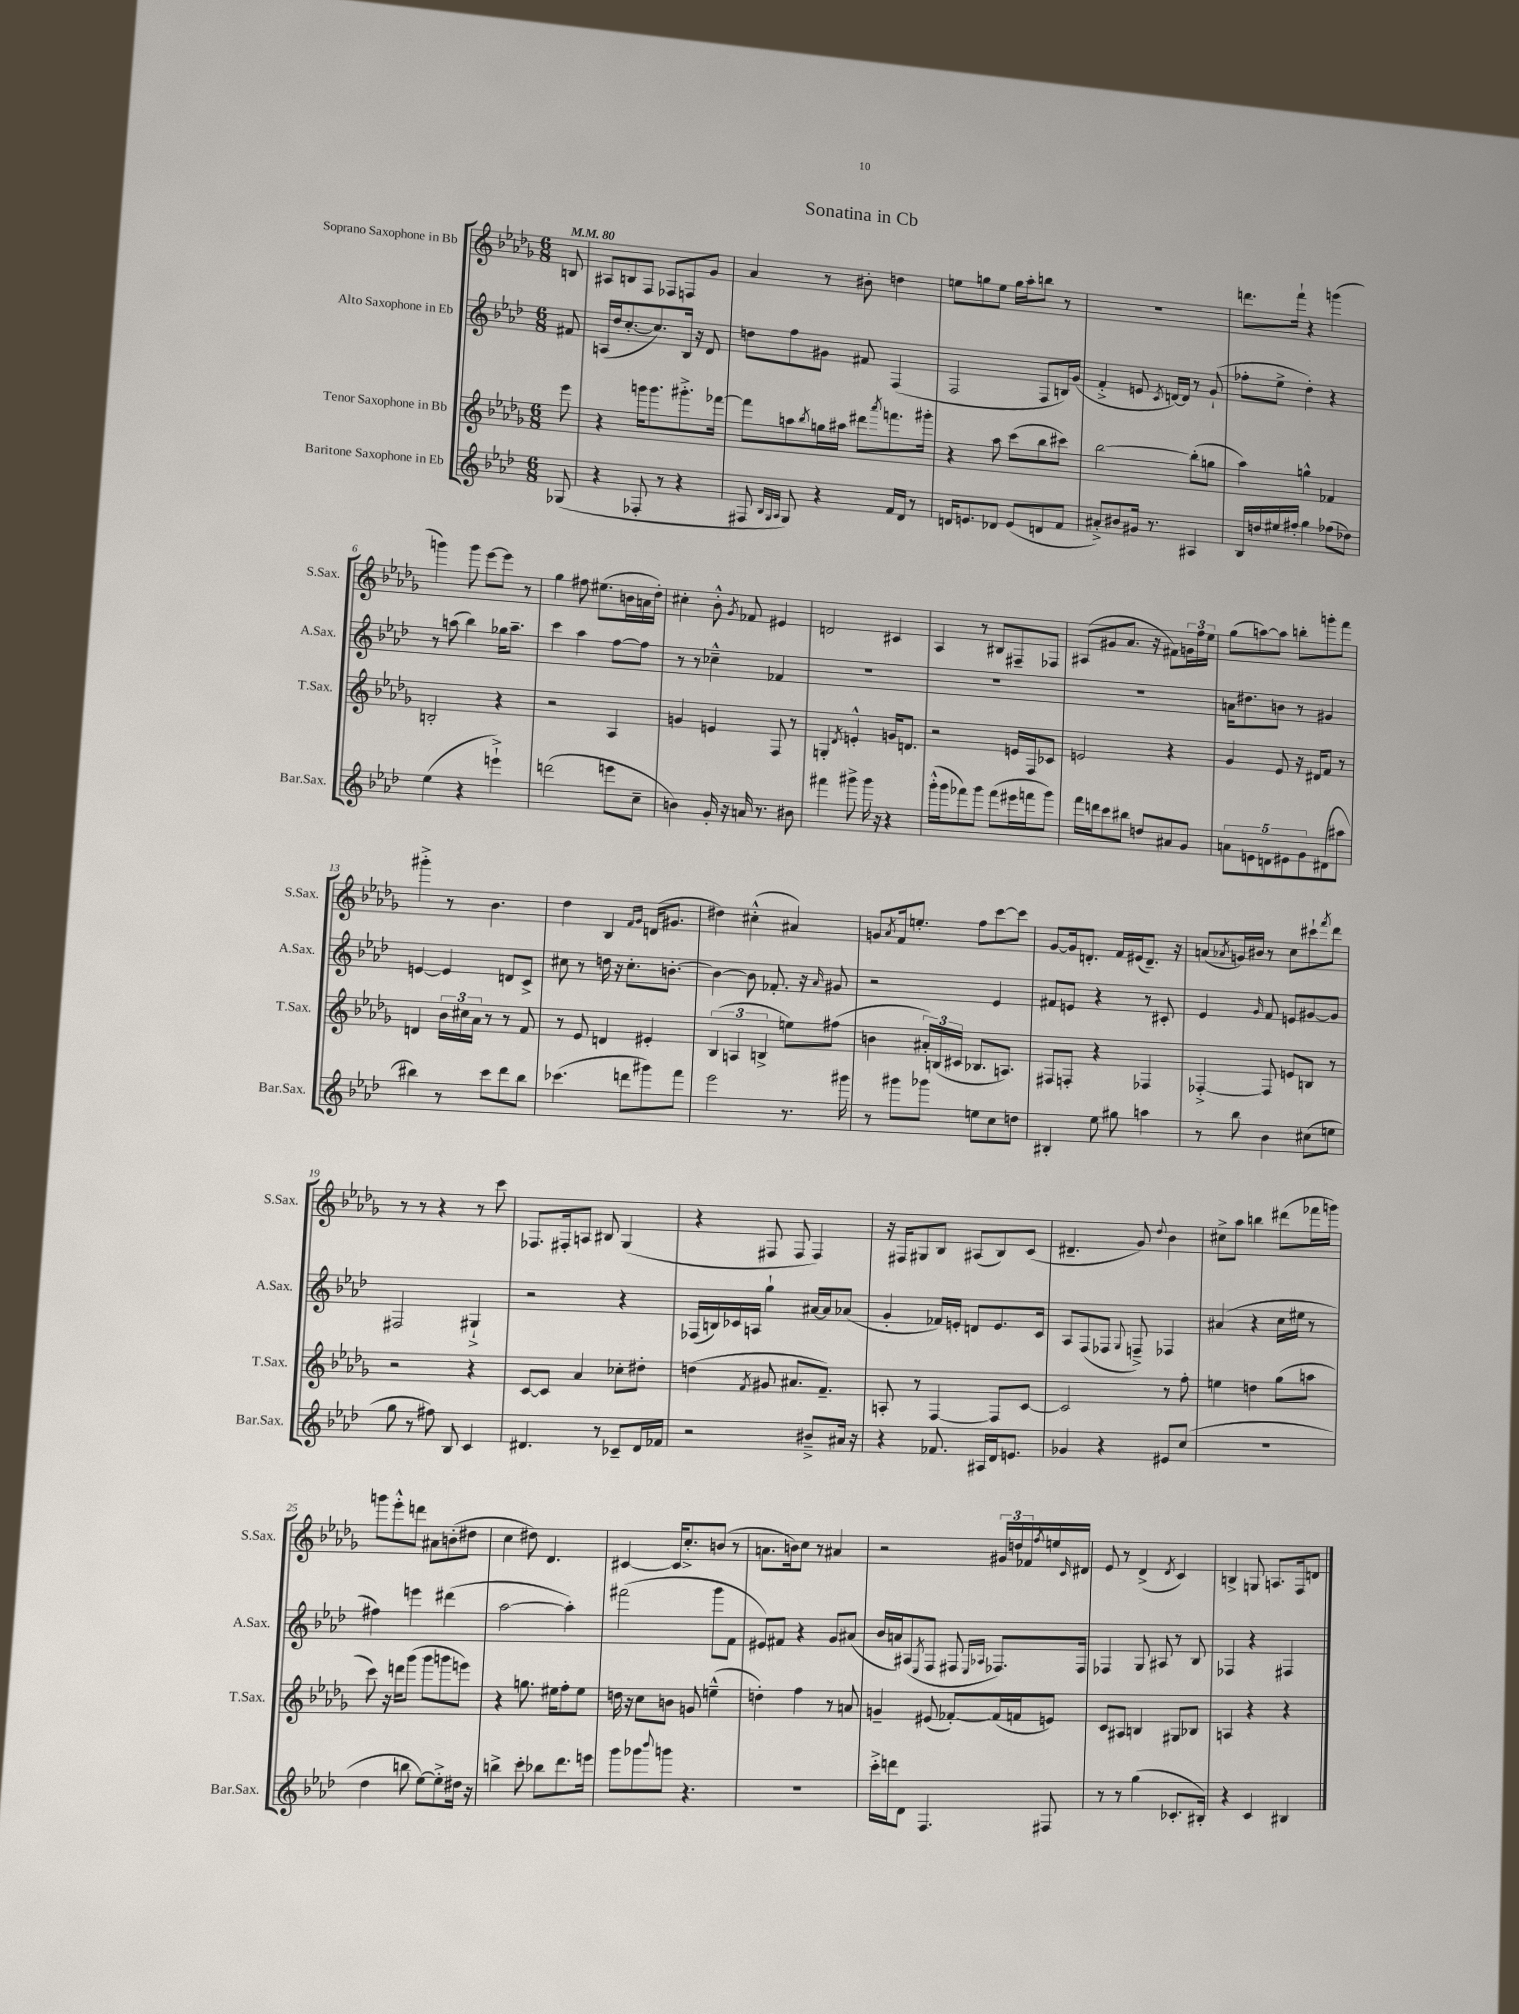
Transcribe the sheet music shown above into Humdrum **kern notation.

**kern	**kern	**kern	**kern
*staff4	*staff3	*staff2	*staff1
*clefG2	*clefG2	*clefG2	*clefG2
*k[b-e-a-d-]	*k[b-e-a-d-g-]	*k[b-e-a-d-]	*k[b-e-a-d-g-]
*M6/8	*M6/8	*M6/8	*M6/8
*MM80	*MM80	*MM80	*MM80
(8G-	8eee-	8f#	8B
=	=	=	=
4r	4r	(16A	8A#
.	.	16dd-	.
.	.	[8.cc'	8B
8F-'	16ggg	.	8F
.	8.ggg	8.cc])	.
8r	.	.	8F-
4r	8.ggg#'^	16B-	8F
.	.	16r	.
.	.	8d-	8g-
.	[16fff-	.	.
=	=	=	=
8F#	8fff-]	8dd	4a-
32qqB-	.	.	.
32qqG	.	.	.
32qqA-	.	.	.
8G)	8aa	8ff	.
.	8qbb-	.	.
4r	16gg	8g#	8r
.	16aa#	.	.
.	8ddd#	8f#	8b#'
.	8qaaa-	.	.
16f	8.fff	(4F	4dd
16d-	.	.	.
8r	.	.	.
.	16ggg#'	.	.
=	=	=	=
16d	4r	2F	8ee
8.e	.	.	.
.	.	.	8gg
8d-	8aa-	.	8ee
(8e	(8ccc	.	16gg
.	.	.	16aa-'
8d	8bb-	8F	8bb
8f	8ccc#)	16B)	8r
.	.	(16g	.
=	=	=	=
8a#'^)	[2bb-	4f'^	2.r
8b#	.	.	.
16g#	.	8e	.
8.r	.	.	.
.	.	8qc	.
.	.	[16d)	.
.	.	16d]	.
4A#	(8bb-']	8r	.
.	8gg	(8g`	.
=	=	=	=
16B-	4aa-)	8ff-'	8.ddd
16dd	.	.	.
16ee#	.	8ee-^	.
16ff#'	.	.	16fff`
4gg	4gg^^	4dd-')	4r
(8ff-	4f-	4r	(4ggg
8dd-)	.	.	.
=	=	=	=
(4ee-	2B'	8r	4ggg)
.	.	(8aa	.
4r	.	4bb-)	8ggg
.	.	.	[8eee-
4eee`^)	4r	16gg-	8eee-]
.	.	8.aa~	.
.	.	.	8r
=	=	=	=
(2ddd	2r	4ccc	4gg-
.	.	4aa-	8ff#
.	.	.	(8.ee#
8eee	4A-	[8ff	.
.	.	.	16b
8cc~	.	8ff]	16a
.	.	.	16dd-')
=	=	=	=
4b)	4g	8r	4cc#'
.	.	8r	.
16g'	4e	4cc-~^^	8b-'^^
16r	.	.	.
.	.	.	8qg-
16a	.	.	8f-
8.r	.	.	.
.	8F	4f-	4e#
8b#	8r	.	.
=	=	=	=
4fff#	4G'	2.r	2d
.	8qd-	.	.
8ggg#^	4e'^^	.	.
16ggg#	.	.	.
16r	.	.	.
4r	16g	.	4c#
.	8.d	.	.
=	=	=	=
(16ggg'^^	2r	2.r	4A-
16ggg	.	.	.
8fff-)	.	.	.
8ggg	.	.	8r
(8fff-	.	.	8B#
16eee#	16e	.	8F#~
16fff	16F	.	.
8ggg)	8c-	.	8F-
=	=	=	=
16fff	2e	2.r	(8A#
16ddd	.	.	.
8ccc	.	.	8g#
8bb#	.	.	8.a-
8dd	.	.	.
.	.	.	16r
8a#	4r	.	8f#)
8g	.	.	24g
.	.	.	24ff
.	.	.	24ee-
=	=	=	=
10a	4g-	16a	(8gg-
.	.	8.dd#	.
10e	.	.	.
.	.	.	[8aa)
10d	.	.	.
.	8e-	8b	8aa]
10e#	.	.	.
.	16r	8r	8bb'
10g	.	.	.
.	16d#	.	.
(8d#	8f	4g#	8ggg'
8aa#	8r	.	8fff
=	=	=	=
4bb#)	4d	[4e	4ggg#'^
8r	24b-	4e]	8r
.	24cc#	.	.
.	24a-	.	.
8ccc	8r	.	4.b-
8ddd-	8r	8d	.
8bb#	8f	8c^	.
=	=	=	=
(4.ccc-	8r	8cc#	4dd-
.	8e-	8r	.
.	4d	16dd	4B-
.	.	16r	.
8ddd	.	8.cc#'	.
.	.	.	16qqf
.	.	.	16qqg-
8ggg#)	4e#'	.	(16d
.	.	[8.b'	8.g#
8fff	.	.	.
=	=	=	=
2eee-	(6B-	4b_	4dd#)
.	6A	.	.
.	.	8b]	(4cc#'^^
.	6B^	.	.
.	.	8.f-'	.
8.r	8ee)	.	4a#)
.	.	16r	.
.	.	16qqa-	.
.	(8ff#	8g#	.
16ggg#	.	.	.
=	=	=	=
8r	4b	2r	8g
.	.	.	8qa-
8ggg#	.	.	16f
.	.	.	8.ee'
8ggg-	24a#')	.	.
.	(24B	.	.
.	24c#	.	.
8ee	8.B-	.	8ff
8cc	.	4e-	[8ccc
.	8.A)	.	.
8dd	.	.	8ccc]
=	=	=	=
4B#'	8F#	8f#	[8g-
.	8F'	8e	16g-]
.	.	.	8.d'
8ee-	4r	4r	.
8gg#	.	.	16f
.	.	.	(16e#
4aa	4F-	8r	8.d~)
.	.	8c#'	.
.	.	.	16r
=	=	=	=
8r	[4F-'^	4e-	(8a
.	.	.	8qa-
8bb-	.	.	16g)
.	.	.	16b#
.	.	16qqg	.
4b-	8F-]	8f	8r
.	8e	8e	8cc
(8cc#	8B	[8g#	8ccc#`
.	.	.	8qfff
8ee	8r	8g#]	8ddd-
=	=	=	=
8gg	2r	2F#	8r
8r	.	.	8r
8ff#)	.	.	4r
8B-	.	.	.
4c	4r	4G#`^	8r
.	.	.	8ccc
=	=	=	=
4.d#	[8c	2r	8.F-
.	8c]	.	.
.	.	.	16F#'
.	4a-	.	8A
8r	.	.	8B#
8c-~	8cc-'	4r	(4G-
16d#	8dd#'	.	.
16f-	.	.	.
=	=	=	=
2r	(4dd	(16F-	4r
.	.	16B)	.
.	.	16c-	.
.	.	16A	.
.	8qf	.	.
.	8g#	4gg`	8F#
.	8.a#	.	8F#
8b#~^	.	[16a#	4F#)
.	8.f~)	16a#]	.
16a#	.	(8a-	.
16r	.	.	.
=	=	=	=
4r	8A'	4g'	16r
.	.	.	16F#
.	8r	.	8G#
8.f-	[4F	16f-)	8B-
.	.	16e'	.
.	.	8d	(8A#
16A#	.	.	.
16d-	8F]	8.e	8B-)
8.e	.	.	.
.	[8c	.	(8c
.	.	16c	.
=	=	=	=
4g-	2c]	8A-	4.d#~
.	.	(8F	.
4r	.	8F-	.
.	.	8qqG	.
.	.	8F~^)	8g-)
.	.	.	8qqdd-
8e#	8r	4F-	4b-
(8cc	8ff'	.	.
=	=	=	=
2.r	4ee	(4a#	8cc#^
.	.	.	8aa-
.	4dd	4r	4bb
.	(8gg-	16cc	(8ddd#
.	.	16ee#	.
.	8aa	8r	16fff-
.	.	.	16ggg)
=	=	=	=
4dd-	8ccc)	4ff#)	8ggg
.	16r	.	8eee-'^^
.	16ddd	.	.
8bb	(8ggg-	4eee	8ddd
[8ee-)	8ggg-	.	8a#
8ee-'^]	8ggg	(4ddd#	(8b'
16dd#	8eee)	.	8dd#
16r	.	.	.
=	=	=	=
4bb^	4r	[2aa-	4cc
8ccc'	8.gg	.	8dd#)
8bb-	.	.	4.d-
.	16ee#	.	.
8.ddd-	8ff'	4aa-'])	.
.	8ee#	.	.
16eee	.	.	.
=	=	=	=
8ggg	16dd	(2fff#	[4c#
.	16r	.	.
8ggg-	8cc	.	.
8qqbbb-	.	.	.
8ggg	8b	.	16c#]
.	.	.	8.cc'^
4.r	8g	.	.
.	(4ee~^^	8ggg	(8b
.	.	8f	8r
=	=	=	=
2.r	4dd')	8e#)	8.a
.	.	8f#	.
.	.	.	16b)
.	4ff	4r	8cc
.	.	.	8r
.	8r	8g	4a#
.	8a	(8a#	.
=	=	=	=
16ccc'^	4g~	16b-	2r
16ddd	.	16a)	.
8d-	.	(8A#	.
.	.	8qE-	.
4.F	(8e#	8F	.
.	[8f-')	8F#	.
.	.	16qqE-	.
.	.	16qqA-	.
.	(16f-]	8.F-)	24g#
.	.	.	24dd
.	16f	.	.
.	.	.	24f-
.	.	.	8qff
8F#	8e)	.	16ee
.	.	.	16qqc
.	.	16F-	16d#
=	=	=	=
8r	8c	4F-	8e-
8r	8A#	.	8r
(4gg	4B	8G	(4d-^
.	.	8A#	.
.	.	.	8qd-
8.c-'	8G#	8r	4c)
.	8B-	8B-	.
16B#')	.	.	.
=	=	=	=
4r	4A	4F-	4B^
4c	4r	4r	8G
.	.	.	8.A
4B#	4r	4F#	.
.	.	.	16F
.	.	.	8d
==	==	==	==
*-	*-	*-	*-
